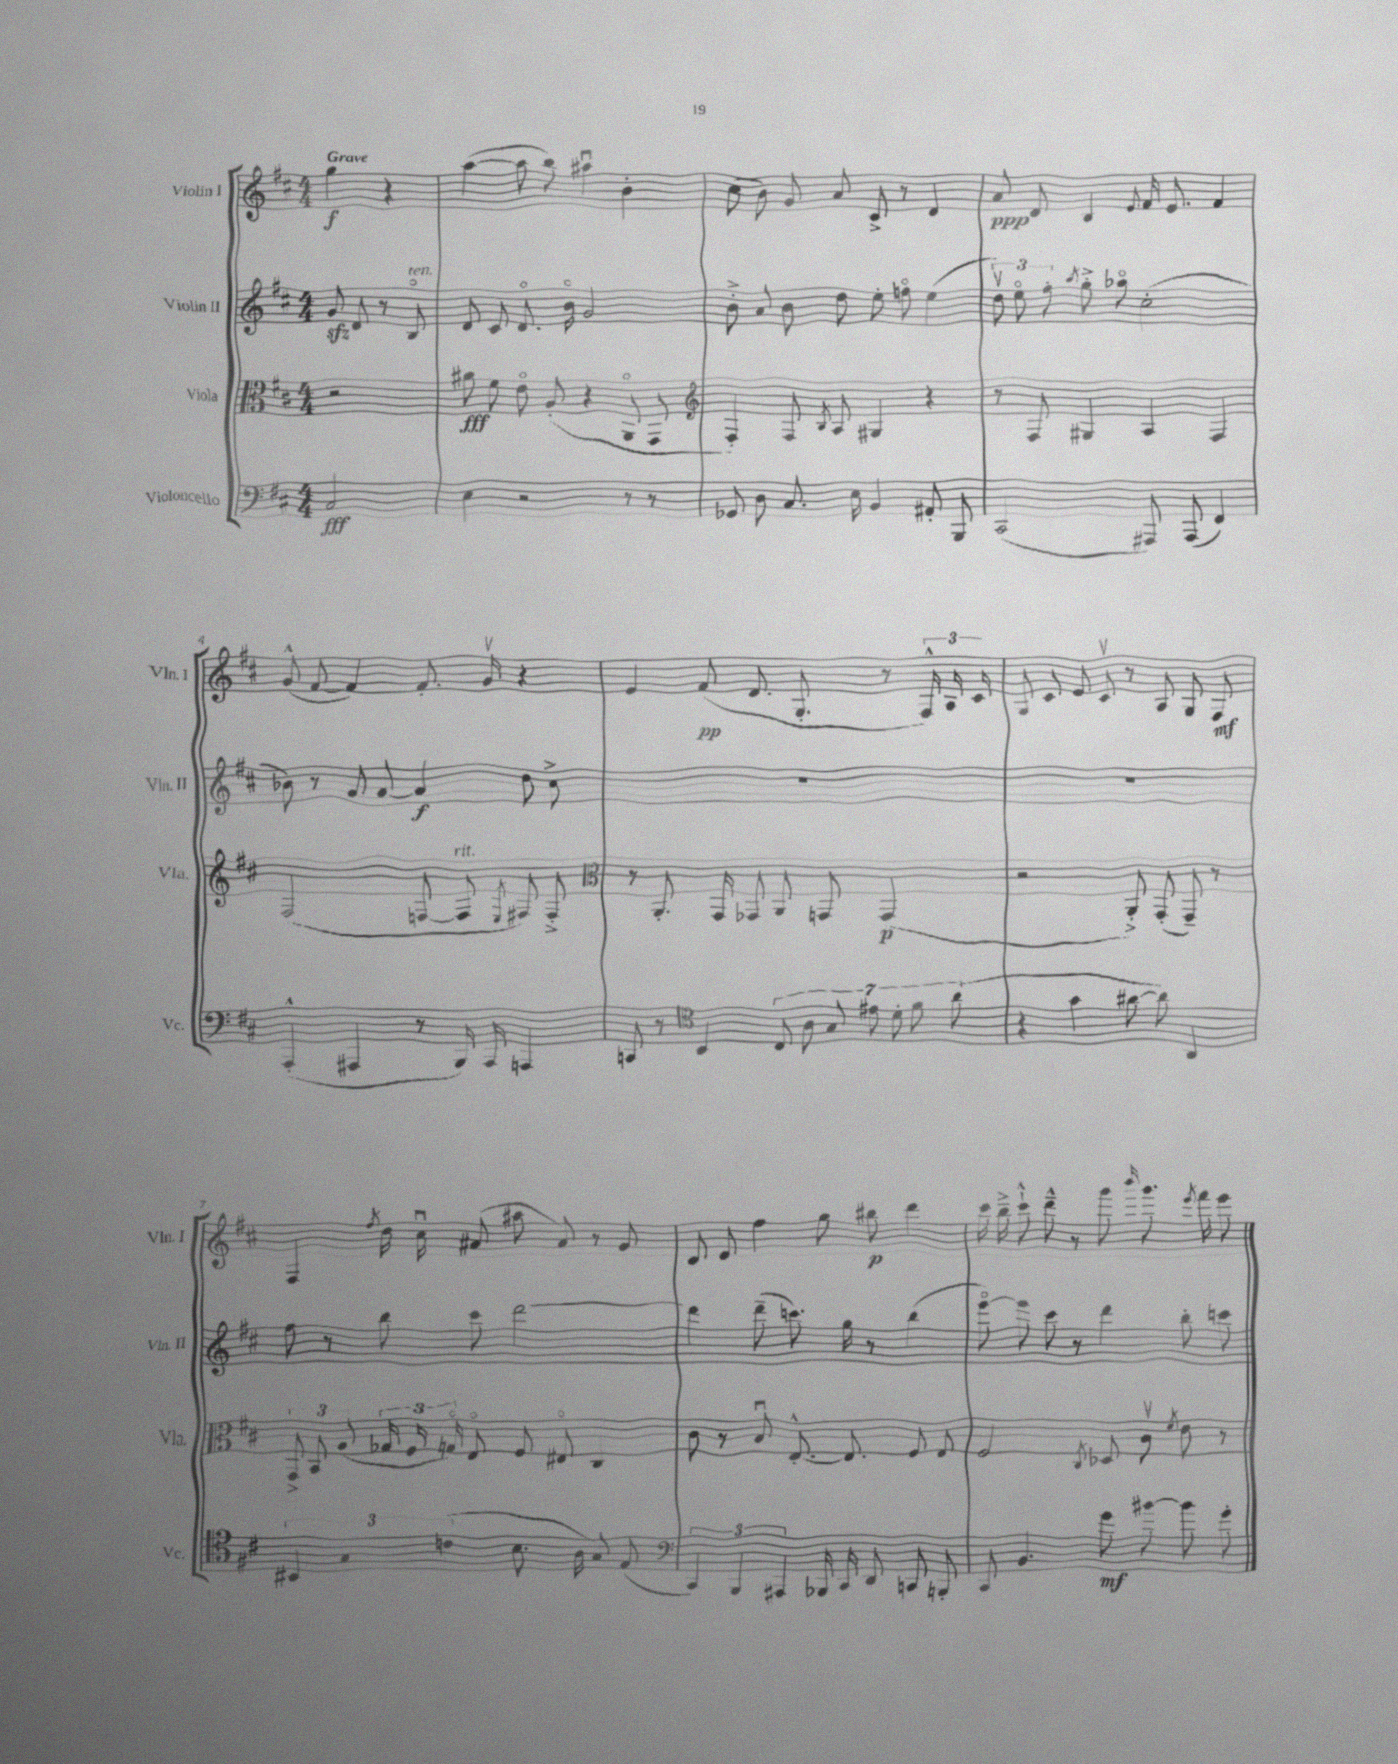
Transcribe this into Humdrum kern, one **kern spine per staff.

**kern	**kern	**kern	**kern
*staff4	*staff3	*staff2	*staff1
*clefF4	*clefC3	*clefG2	*clefG2
*k[f#c#]	*k[f#c#]	*k[f#c#]	*k[f#c#]
*M4/4	*M4/4	*M4/4	*M4/4
2C#	2r	8g	4gg
.	.	8d	.
.	.	8r	4r
.	.	8Bo	.
=	=	=	=
4E	8a#	8d	([4aa
.	8f#	8c#	.
2r	8eo	8.do	8aa]
.	(8A'	.	8bb)
.	.	16bo	.
.	4r	2g	4aa#u
8r	8AAo	.	4b'
8r	8GG	.	.
=	=	=	=
*	*clefG2	*	*
8GG-	4F#')	8b'^	(8cc#
8D	.	8a	8b)
8.C#	8F#	8b	8g
.	8qB	.	.
.	8A	8dd	8a
16E	.	.	.
4BB	4G#	8ee'	8c#^
.	.	8ffo	8r
8AA#'	4r	(4ee	4d
8BBB	.	.	.
=	=	=	=
(2CC#	8r	12ddv)	8a
.	.	12eeo	.
.	8F#	.	8d
.	.	12ff#'	.
.	.	8qaa	.
.	4G#	8gg'^	4B
.	.	8aa-o	.
.	.	.	8qqe
8AAA#)	4A	(2cc#'	16f#
.	.	.	8.e
(8AAA#	.	.	.
4FF#)	4F#	.	4f#
=	=	=	=
(4AAA'^^	(2F#	8b-)	(8g^^
.	.	8r	[8f#
4AAA#	.	8g	4f#])
.	.	[8a	.
8r	[8F	4a]	8.f#'
16BBB)	8F]	.	.
16AAA#	.	.	16gv
.	8qE	.	.
4AAA	8F#)	8dd	4r
.	8F#'^	8cc#^	.
=	=	=	=
*	*clefC3	*	*
8CC	8r	1r	4e
8r	8.AA'	.	.
*clefC4	*	*	*
4BB	.	.	(8f#
.	16GG	.	.
.	8GG-	.	8.d
14C#	8AA	.	.
.	.	.	8.G'
14A	.	.	.
.	8GG	.	.
14G	.	.	.
14e#	.	.	.
.	(4GG	.	8r
14d'	.	.	.
14f#	.	.	.
.	.	.	24F#^^)
.	.	.	24A
(14a	.	.	.
.	.	.	24c#
=	=	=	=
4r	2r	1r	8G
.	.	.	8c#
4g	.	.	8e
.	.	.	8c#v
[8a#	8AA'^)	.	8r
8a#])	(8GG'	.	8A
4AA	8GG~)	.	8G
.	8r	.	8F#
=	=	=	=
6BB#	12GG^	8ff#	4F#
.	12BB	.	.
.	.	8r	.
6G	(12A	.	.
.	.	.	8qff#
.	24G-	8bb	16dd
.	24F#	.	.
.	.	.	16cc#u
(6c	24Go)	.	.
.	8Eo	8ccc#	(8a#
8.B	8F#	[2ddd	8aa#
.	8E#o	.	8a#)
16A	.	.	.
8G)	4C#	.	8r
(8E	.	.	8g
=	=	=	=
*clefF4	*	*	*
6CC#)	8c#	4ddd]	8d
.	8r	.	8e
6BBB	.	.	.
.	8Bu	(8ddd~	4ff#
6AAA#	.	.	.
.	[8.E'^^	8.ccc)	.
16BBB-	.	.	8gg
16CC#	8.E]	16gg	.
8DD	.	8r	8bb#
8CC	8F#	(4bb	4ddd
8BBB'	8E	.	.
=	=	=	=
8CC#	2F#	[8eeeo)	16ccc#
.	.	.	16bb~^
4.BB	.	8eee]	8ccc#`^^
.	.	8ccc#	8ddd~^^
.	.	8r	8r
.	8qC#	.	.
8g	8D-	4ddd	8ggg
.	.	.	16qqbbb
[8b#	8c#v	.	8.ggg
.	8qf#	.	.
8b#]	8e	8bb'	.
.	.	.	8qeee
.	.	.	16fff#
8g'	8r	8ccc	8eee
==	==	==	==
*-	*-	*-	*-
